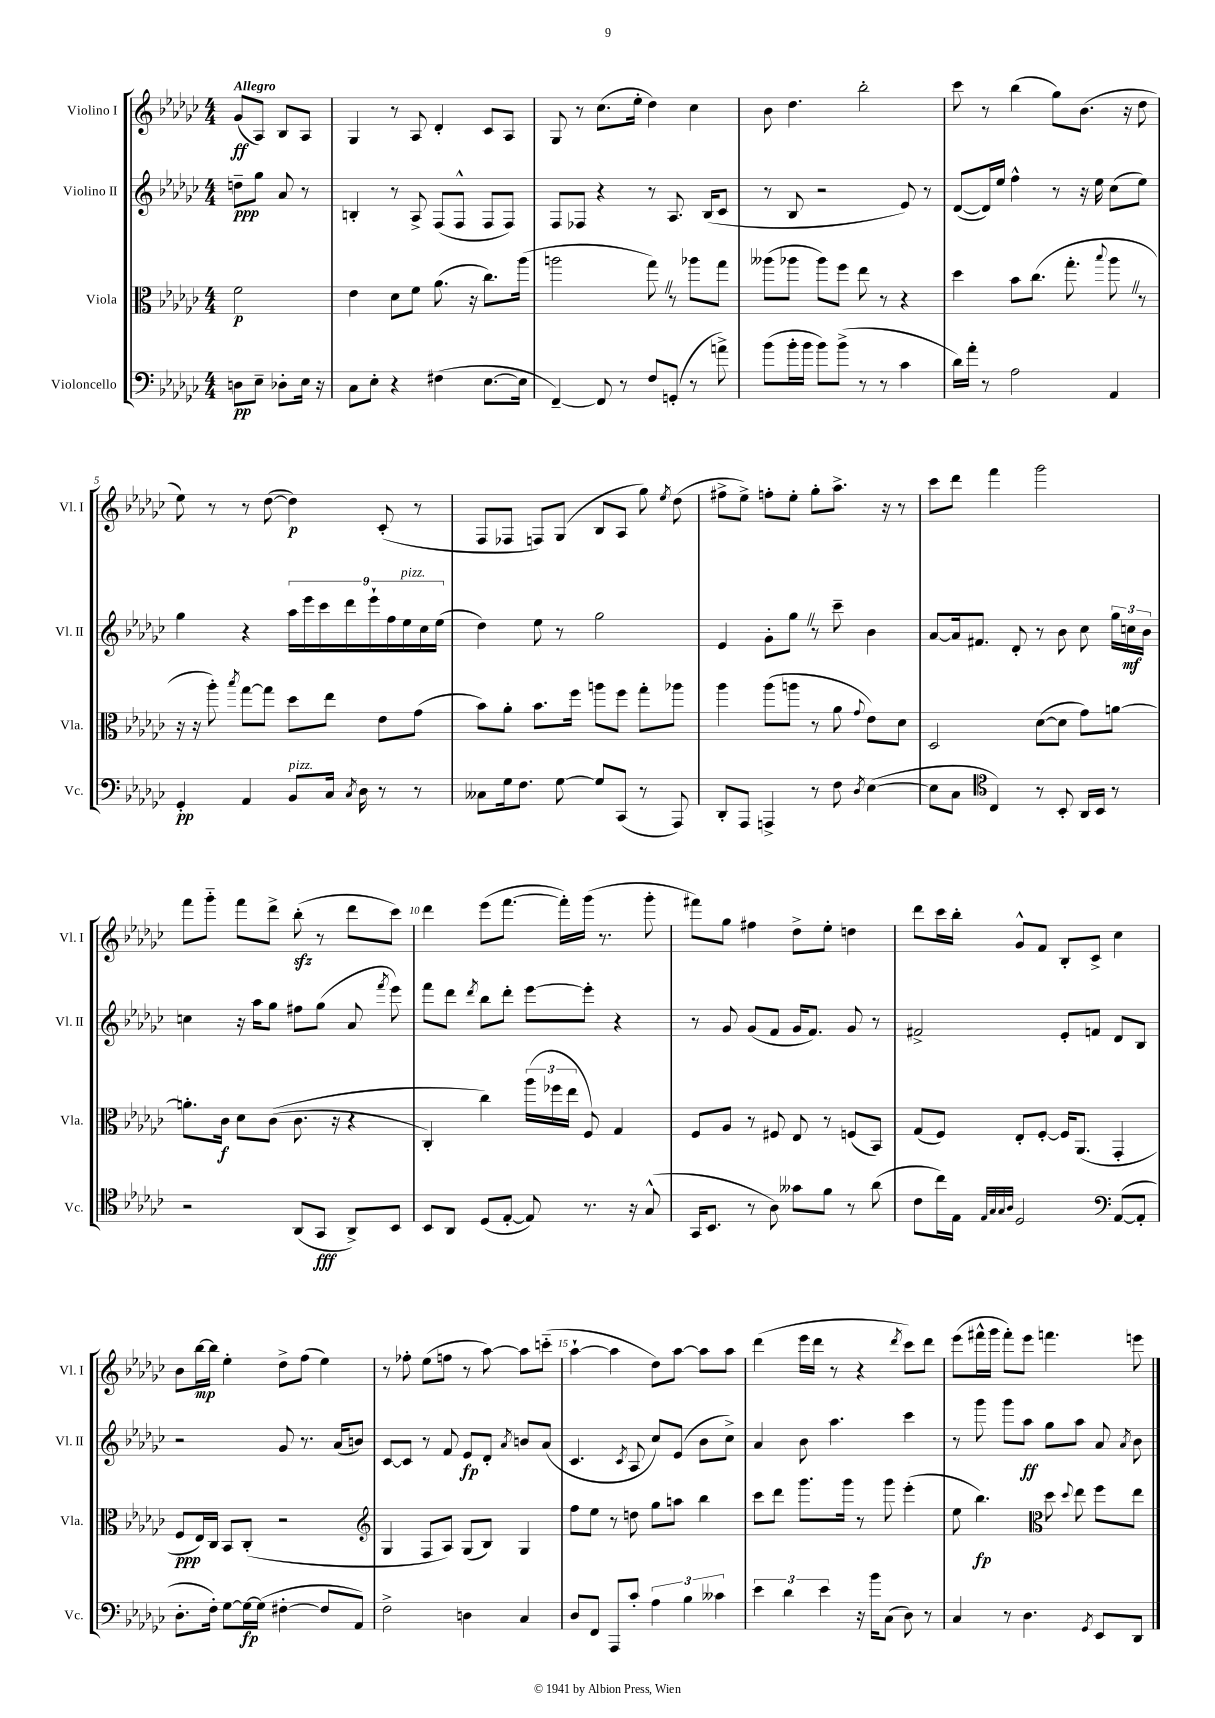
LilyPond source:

<<
\new StaffGroup <<
\new Staff = "s0" \with { instrumentName = "Violino I" shortInstrumentName = "Vl. I" } {
    \clef treble \key ges \major \numericTimeSignature \time 4/4 \partial 2 \tempo "Allegro"
    \autoBeamOff ges'8[\ff( aes8]) bes8[ aes8] |
    ges4 r8 aes8 des'4-. ces'8[ aes8] |
    ges8 r8 ces''8.[( ees''16]-. des''4) ces''4 |
    bes'8 des''4. bes''2-. |
    ces'''8 r8 bes''4( ges''8[) bes'8.]( r16 des''8 |
    ees''8) r8 r8 des''8~( des''4\p) ces'8-.( r8 |
    f8[ fes8] f8[) ges8]( bes8[ aes8] ges''8) \acciaccatura { ees''8 } des''8( |
    fis''8[-> ees''8]->) f''8[-. ees''8]-. ges''8[-. aes''8.]-> r16 r8 |
    ces'''8[ des'''8] f'''4 ges'''2 |
    f'''8[ ges'''8]-_ f'''8[ des'''8]-> bes''8-.\sfz( r8 des'''8[ ces'''8]) |
    des'''4 ees'''8[( f'''8.]~ f'''16[-.) ges'''16]( r8. ges'''8-. |
    fis'''8[) ges''8] fis''4 des''8[-> ees''8]-. d''4 |
    des'''8[ ces'''16 bes''16]-. ges'8[-^ f'8] bes8[-. ces'8]-> ces''4 |
    bes'8[ bes''16~\mp bes''16] ees''4-. des''8[-> f''8]( ees''4) |
    r8 fes''8-. ees''8[( f''8] r8 aes''8~) aes''8[ c'''8]-_( |
    aes''4~-! aes''4 des''8[) aes''8]~ aes''8[ aes''8] |
    des'''4( ees'''16[ des'''16] r8 r4 \acciaccatura { des'''8 } ces'''8[) des'''8] |
    ees'''8[( fis'''16-^ ges'''16] fis'''8[-.) ees'''8] f'''4. e'''8 \bar "|." |
}
\new Staff = "s1" \with { instrumentName = "Violino II" shortInstrumentName = "Vl. II" } {
    \clef treble \key ges \major \numericTimeSignature \time 4/4 \partial 2
    \autoBeamOff d''8[--\ppp ges''8] aes'8 r8 |
    b4-. r8 aes8-> f8[( f8]-^ f8[ f8]) |
    f8[ fes8] r4 r8 aes8. bes16[( ces'8] |
    r8 bes8 r2 ees'8) r8 |
    des'8[~( des'16) ees''16] f''4-^ r8 r16 ees''16 ces''8[( ees''8]) |
    ges''4 r4 \tuplet 9/8 { aes''16[ ees'''16 ces'''16 des'''16 ees'''16-! f''16 ees''16^\markup { \italic "pizz." } ces''16 ees''16]( } |
    des''4) ees''8 r8 ges''2 |
    ees'4 ges'8[-. ges''8] \once \override BreathingSign.text = \markup { \musicglyph "scripts.caesura.straight" } \breathe r8 ces'''8-- bes'4 |
    aes'8[~ aes'16 fis'8.] des'8-. r8 bes'8 ces''8 \tuplet 3/2 { ges''16[ c''16\mf bes'16] } |
    c''4 r16 aes''16[ ges''8] fis''8[ ges''8]( aes'8 \acciaccatura { f'''8 } ees'''8) |
    f'''8[ des'''8] \acciaccatura { des'''8 } bes''8[ des'''8]-. ees'''8[~ ees'''8]-. r4 |
    r8 ges'8 ges'8[( f'8] ges'16[ f'8.]) ges'8 r8 |
    fis'2-> ees'8[-. f'8] des'8[ bes8] |
    r2 ges'8 r8. aes'16[( b'8]) |
    ces'8[~ ces'8] r8 f'8 ees'8[\fp des'8]-. \acciaccatura { aes'8 } b'8[ aes'8]( |
    ces'4. \acciaccatura { ces'8 } aes8 ces''8[) ees'8]( bes'8[ ces''8]->) |
    aes'4 bes'8 aes''4. ces'''4 |
    r8 ges'''8 ges'''8[ aes''8]\ff ges''8[ aes''8] aes'8 \acciaccatura { aes'8 } bes'8 \bar "|." |
}
\new Staff = "s2" \with { instrumentName = "Viola" shortInstrumentName = "Vla." } {
    \clef alto \key ges \major \numericTimeSignature \time 4/4 \partial 2
    \autoBeamOff f'2\p |
    ees'4 des'8[ f'8] aes'8.( r16 ces''8.[) aes''16]( |
    a''2 ges''8) \once \override BreathingSign.text = \markup { \musicglyph "scripts.caesura.straight" } \breathe r8 aes''8[ ges''8] |
    aeses''8[( aes''8] aes''8[) f''8] ees''8 r8 r4 |
    des''4 bes'8[ ces''8.]( ges''8.-. \appoggiatura { bes''8 } aes''8 \once \override BreathingSign.text = \markup { \musicglyph "scripts.caesura.straight" } \breathe r8 |
    r16 r16 aes''8-.) \acciaccatura { bes''8 } ges''8[~ ges''8] des''8[ ees''8] ees'8[ ges'8]( |
    bes'8[) aes'8]-. bes'8.[ f''16] a''8[ f''8] ges''8[-. aes''8] |
    aes''4 aes''8[( a''8] r8 aes'8 \appoggiatura { ges'8 } ees'8[) des'8] |
    des2 des'8[~( des'8] ges'8[) a'8]~ |
    a'8.[-. ces'16]\f des'8[ ces'8](\( ces'8. r16 r4 |
    ces4-.) ces''4\) \tuplet 3/2 { aes''16[( fes''16 ees''16] } f8) ges4 |
    f8[ aes8] r8 fis8 ees8 r8 f8[( bes,8]) |
    ges8[( f8]) ees8[-. f8]~-. f16[ aes,8.]( ges,4-. |
    f8[\ppp ees16) ces16] bes,8[ ces8]-.( r2 |
    \clef treble ges4 f8[ aes8]) ges8[( bes8]) ges4 |
    f''8[ ees''8] r8 d''8 ges''8[ a''8] bes''4 |
    ces'''8[ des'''8] ges'''8.[ ges'''16] r8 ges'''8 ees'''4-.( |
    ees''8 bes''4.\fp) \clef alto des''8 \appoggiatura { des''8 } ees''8 f''8[ ees''8] \bar "|." |
}
\new Staff = "s3" \with { instrumentName = "Violoncello" shortInstrumentName = "Vc." } {
    \clef bass \key ges \major \numericTimeSignature \time 4/4 \partial 2
    \autoBeamOff d8[\pp ees8]-- des8[-. ees16] r16 |
    ces8[ ees8]-. r4 fis4( ees8.[~ ees16] |
    f,4~--) f,8 r8 f8[ g,8]-.( r8 a'8->) |
    bes'8[( bes'16-. bes'16] bes'8[) bes'8]->( r8 r8 ces'4 |
    des'16[) aes'16]-. r8 aes2 aes,4 |
    ges,4-.\pp aes,4 bes,8[^\markup { \italic "pizz." } ces16] \acciaccatura { ces8 } des16 r8 r8 |
    ceses8[ ges16 f8.] ges8~ ges8[ ces,8]( r8 aes,,8) |
    des,8[-. aes,,8] a,,4-> r8 f8 \acciaccatura { des8 } ees4~( |
    ees8[ ces8] \clef tenor ces4) r8 bes,8-. aes,16[ bes,16] r8 |
    r2 aes,8[( ges,8]\fff aes,8[->) bes,8] |
    bes,8[ aes,8] des8[( ees8]~-. ees8) r8. r16 ges8-^( |
    ges,16[ bes,8.] r8 aes8) geses'8[ f'8] r8 aes'8( |
    ces'8[ ces''16) ees16] \grace { ees32[ ges32 ges32 aes32] } des2 \clef bass aes,8[~( aes,8]-. |
    des8.[-. f16]-.) ges8[~ ges16~\fp ges16]( fis4~-. fis8[ aes,8]) |
    f2-> d4 ces4 |
    des8[ f,8] aes,,8[ ces'8]-. \tuplet 3/2 { aes4 bes4 ceses'4 } |
    \tuplet 3/2 { ees'4 des'4 ees'4 } r16 bes'16[ ces8]( des8) r8 |
    ces4 r8 des4. \acciaccatura { ges,8 } ees,8[ des,8] \bar "|." |
}
>>
>>
\layout { \context { \Score \override BarNumber.break-visibility = ##(#f #t #t) barNumberVisibility = #(every-nth-bar-number-visible 5) } }
